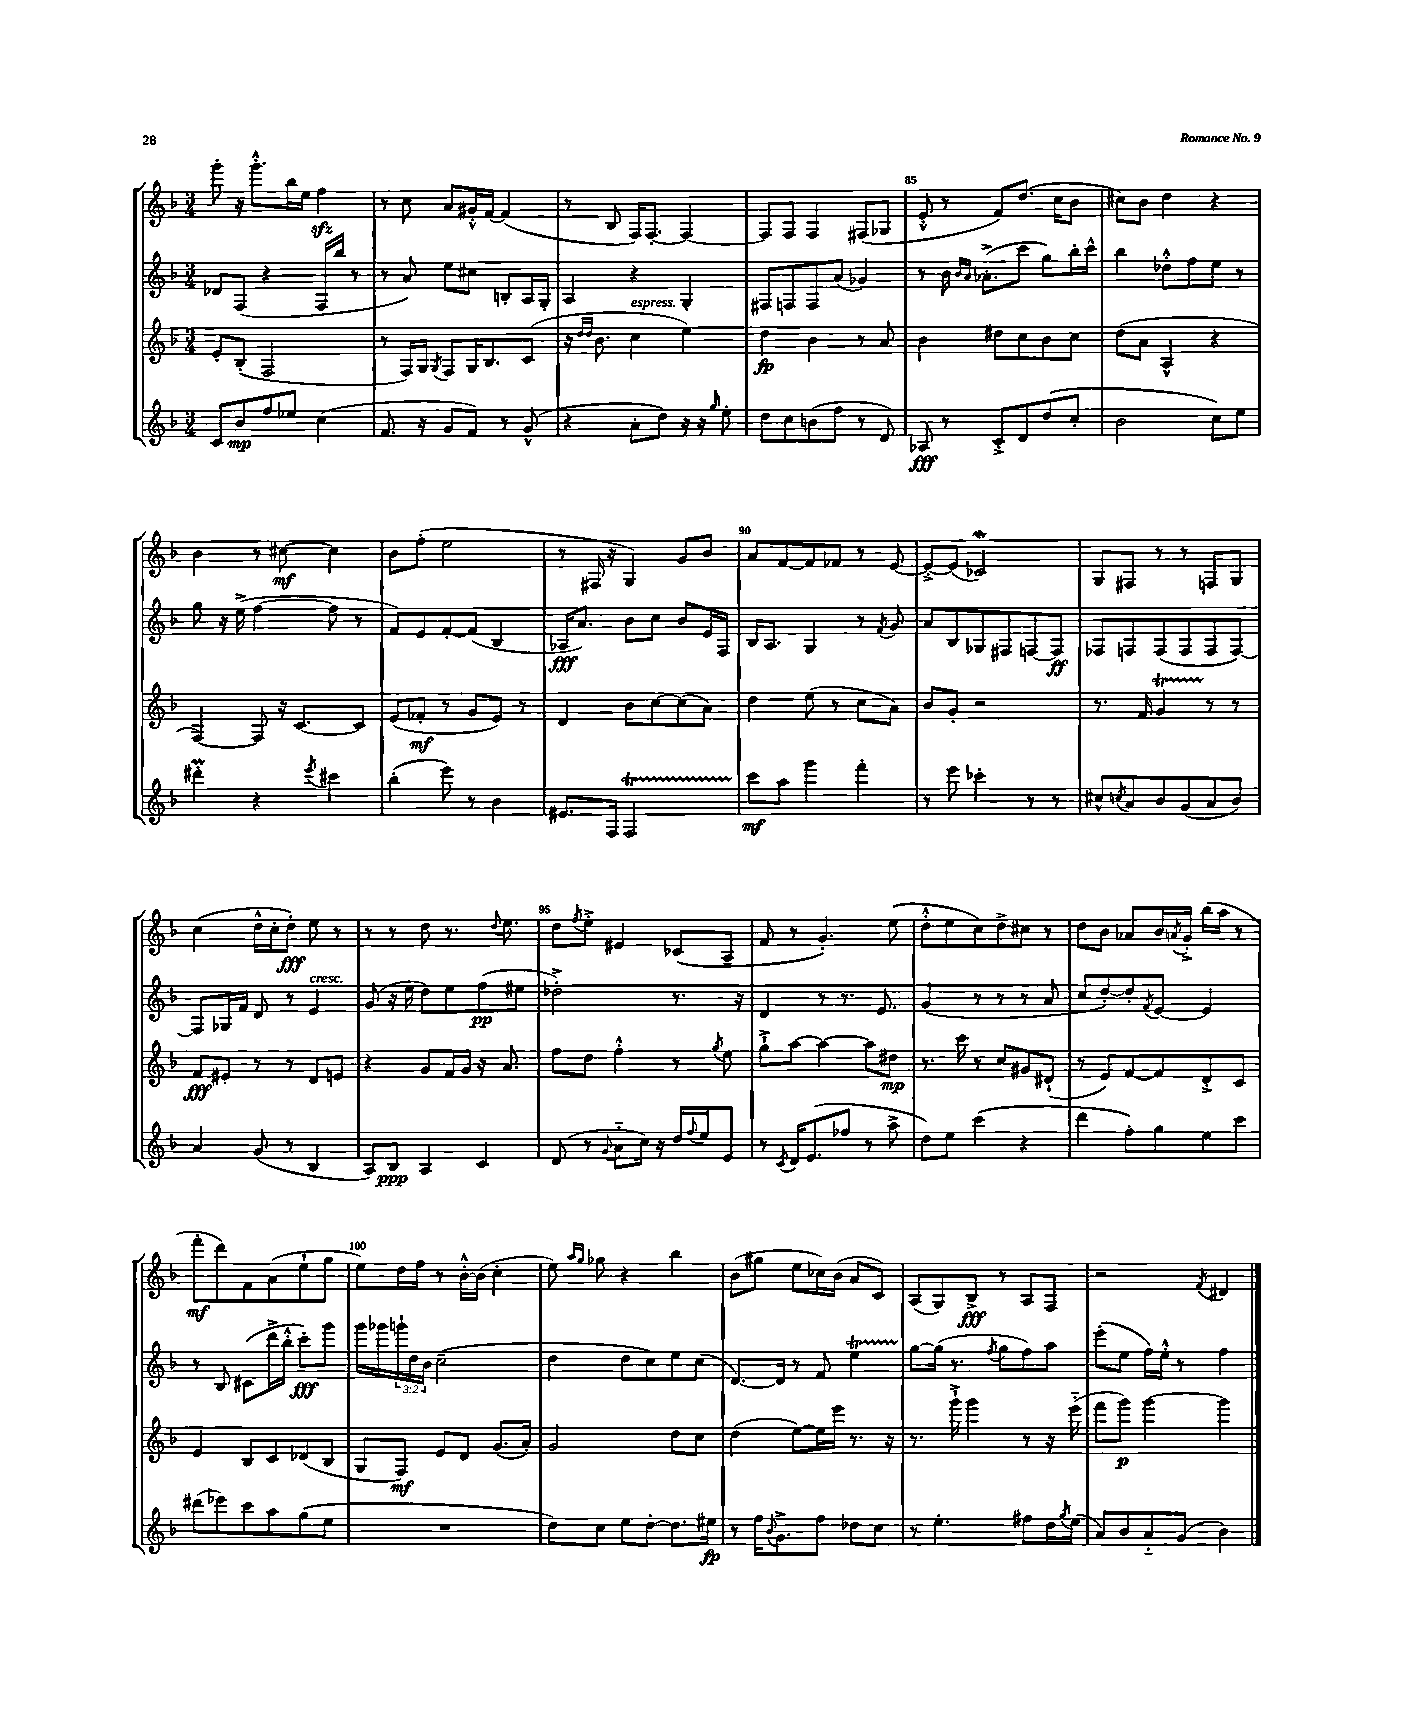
<<
\new StaffGroup <<
\new Staff = "s0" {
    \clef treble \key f \major \numericTimeSignature \time 3/4
    g'''8-. r16 g'''8.-.-^ bes''16 e''16 f''4\sfz |
    r8 c''8 a'8 gis'16-.-^ f'16~ f'4( |
    r8 bes8 f16) f8.~-. f4~ |
    f8 f8 f4 fis8( ges8 |
    e'8-.-^ r8 f'8) d''8.( c''16 bes'8 |
    cis''8) bes'8 d''4 r4 |
    bes'4 r8 cis''8~\mf cis''4 |
    bes'8 f''8-.( e''2 |
    r8 fis16 r16 g4) g'8 bes'8 |
    a'8 f'8~ f'8 fes'8 r8 e'8~ |
    e'8~-.-> e'8( ces'2\mordent) |
    g8 fis8 r8 r8 f8 g8 |
    c''4( d''16-^ c''16-. d''8-.\fff) e''8 r8 |
    r8 r8 d''8 r8. \appoggiatura { d''8 } e''8. |
    d''8 \acciaccatura { f''8 } e''8-.-> eis'4 ces'8( a8-- |
    f'8 r8 g'4.-.) e''8( |
    d''8-.-^ e''8 c''8) d''8-> cis''8 r8 |
    d''8 bes'8 aes'8 bes'16 \acciaccatura { a'8 } g'16-.-> bes''16( a''16 r8 |
    f'''8-.\mf d'''8) f'8 a'8( e''8-! g''8 |
    e''8) d''16 f''16 r8 bes'16~-.-^ bes'16( c''4-. |
    e''8) \grace { a''16 g''16 } ges''8 r4 bes''4 |
    bes'8( gis''8 e''8 ces''16) bes'16( a'8 c'8) |
    a8( g8) bes8->\fff r8 a8 f8 |
    r2 \acciaccatura { f'8 } dis'4 \bar "|." |
}
\new Staff = "s1" {
    \clef treble \key f \major \numericTimeSignature \time 3/4 \override Staff.TupletNumber.text = #tuplet-number::calc-fraction-text
    des'8 f8( r4 f16 bes''16 r8 |
    r8 a'8) e''8 cis''8 b8-. a16 g16-. |
    a4 r4 g4-. |
    fis8 f8 f8 a'8( ges'4) |
    r8 bes'16 \grace { bes'16 a'16 } aes'8.-.->( c'''8 g''8) bes''16-. c'''16-^ |
    bes''4 des''8-.-^ f''8 e''8 r8 |
    g''8 r16 e''16->( f''4~ f''8 r8 |
    f'8) e'8 f'8~-. f'8( bes4 |
    aes16\fff a'8.) bes'8 c''8 bes'8 e'16 f16 |
    bes16 a8. g4 r8 \acciaccatura { f'8 } g'8 |
    a'8 bes8 ges8 fis8 f8~ f8\ff |
    fes8 f8 f8( f8 f8 f8~) |
    f8 ges16 f'16 d'8 r8 e'4^\markup { \italic "cresc." } |
    g'8( r16 e''16 d''8) e''8 f''8\pp( eis''8 |
    des''2-.->) r8. r16 |
    d'4 r8 r8. e'8. |
    g'4( r8 r8 r8 a'8 |
    c''8 d''8~-.) d''8-. \acciaccatura { f'8 } e'8~ e'4 |
    r8 bes8 cis'8( d'''16-> bes''16-.-^ c'''8-.\fff) g'''8 |
    g'''16 ges'''16 \tuplet 3/2 { g'''16-! d''16 bes'16 } c''2--( |
    d''4 d''8 c''8) e''8 c''8( |
    d'8.~) d'16 r8 f'8 e''4\startTrillSpan |
    g''8~\stopTrillSpan g''16( r8. \acciaccatura { f''8 } g''8 f''8) a''8 |
    e'''8-.( e''8 f''16) e''16-.-^ r8 f''4 \bar "|." |
}
\new Staff = "s2" {
    \clef treble \key f \major \numericTimeSignature \time 3/4
    e'8-. bes8-.( f2 |
    r8 f16) g16 \acciaccatura { g8 } f8 g16 bes8. c'8( |
    r16 \grace { d''16 d''16 } bes'8. c''4^\markup { \italic "espress." } e''4) |
    d''4\fp bes'4 r8 a'8 |
    bes'4 dis''8 c''8 bes'8 c''8 |
    d''8( a'8 a4-^ r4 |
    f4~) f8 r16 c'8.~ c'8 |
    e'8( fes'8-.\mf r8 g'8 e'8) r8 |
    d'4 bes'8 c''8~ c''8( a'8) |
    d''4 e''8( r8 c''8 a'8) |
    bes'8 g'8-. r2 |
    r8. f'16 g'4\startTrillSpan r8\stopTrillSpan r8 |
    f'8\fff eis'8-. r8 r8 d'8 e'8 |
    r4 g'8 f'16 g'16 r16 a'8. |
    f''8 d''8 f''4-.-^ r8 \acciaccatura { g''8 } e''8 |
    g''8-!-> a''8~ a''4~ a''8 dis''8\mp |
    r8. c'''16 r8 c''8 gis'8 dis'8-!( |
    r8 e'8) f'8~ f'8 d'8-.-> c'8 |
    e'4 bes8 c'8 des'8( bes8 |
    g8 f8\mf) e'8 d'8 g'8.( a'16-.) |
    g'2 d''8 c''8 |
    d''4( e''8~) e''16 e'''16 r8. r16 |
    r8. g'''16-!-> g'''4 r8 r16 e'''16-_( |
    f'''8 g'''8\p) g'''4~ g'''4 \bar "|." |
}
\new Staff = "s3" {
    \clef treble \key f \major \numericTimeSignature \time 3/4
    c'8 bes'8\mp f''8 ees''8 c''4( |
    f'8. r16 g'8 f'8) r8 g'8-^( |
    r4 a'8-. d''8) r16 r16 \grace { g''16 } e''8-. |
    d''8 c''8 b'8( f''8 r8 d'8) |
    aes8\fff r8 c'8-.-> d'8 d''8( c''8-. |
    bes'2 c''8) e''8 |
    dis'''4-.\prall r4 \acciaccatura { e'''8 } cis'''4 |
    bes''4-.( e'''8) r8 bes'4 |
    eis'8. f16 f2\startTrillSpan |
    c'''8\stopTrillSpan\mf a''8 g'''4 f'''4-. |
    r8 e'''8 ces'''4-. r8 r8 |
    cis''8-^ \acciaccatura { c''8 } a'8 bes'8 g'8( a'8 bes'8) |
    a'4 g'8( r8 bes4 |
    a8) bes8\ppp a4 c'4 |
    d'8( r8 \appoggiatura { g'8 } a'8-_ c''16) r16 d''16 \appoggiatura { f''8 } e''16 e'8 |
    r8 \acciaccatura { c'8 } d'16 e'8.( fes''8 r8 a''8-> |
    d''8) e''8 c'''4( r4 |
    d'''4 f''8-.) g''8 e''8 c'''8 |
    dis'''8( ees'''8) c'''8 a''8 g''8( e''8 |
    R2. |
    d''8) c''8 e''8 d''8~-. d''8. eis''16\fp |
    r8 f''16 \appoggiatura { bes'8 } g'8.-> f''8 des''8 c''8 |
    r8 e''4.-. fis''8 d''16 \acciaccatura { g''8 } e''16( |
    a'8) bes'8 a'8-_ g'8( bes'4) \bar "|." |
}
>>
>>
\layout { \context { \Score currentBarNumber = #81 \override BarNumber.break-visibility = ##(#f #t #t) barNumberVisibility = #(every-nth-bar-number-visible 5) } }
